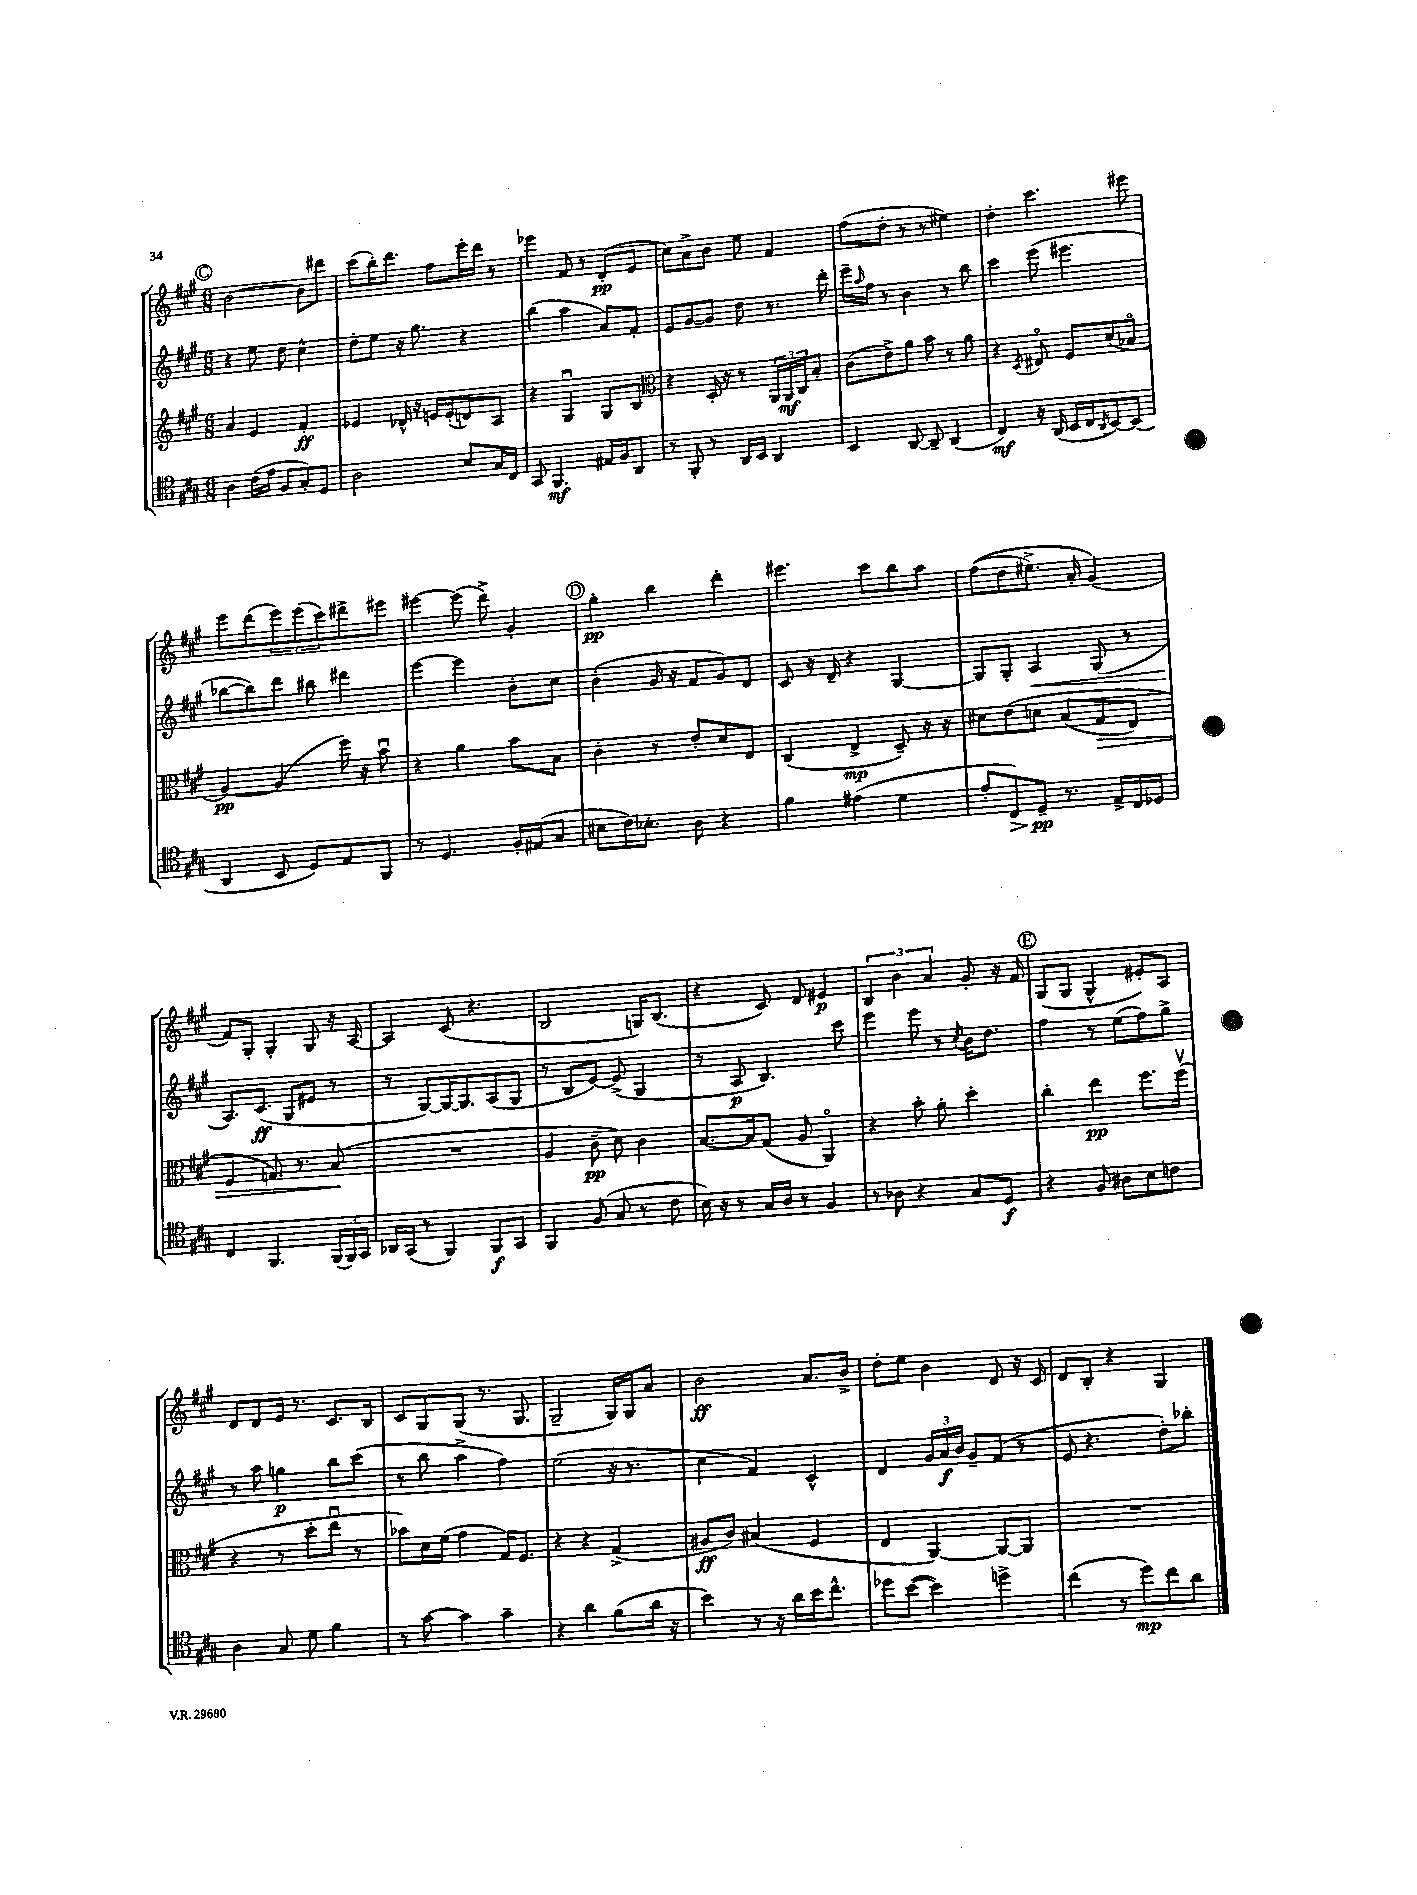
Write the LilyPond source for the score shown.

<<
\new StaffGroup <<
\new Staff = "s0" {
    \clef treble \key a \major \numericTimeSignature \time 6/8
    \mark \markup { \circle "C" } b'2~ b'8 dis'''8 |
    cis'''8( b''16-.) d'''8. fis''8 e'''16-. d'''16 r8 |
    ees'''4 fis'8 r8 d'8-.\pp( e'8 |
    cis''8) a'8-> b'8 e''8 fis'4 |
    fis''8( d''8-. r8 r8 eis''4) |
    d''4-. cis'''4. eis'''8 |
    e'''8 d'''8( \tuplet 3/2 { e'''8) e'''8( cis'''8) } dis'''8-> eis'''8 |
    eis'''4~ eis'''8( d'''8->) gis'4-. |
    \mark \markup { \circle "D" } gis''4-.\pp b''4 d'''4-. |
    eis'''4. cis'''8 b''8 a''8 |
    fis''8(\( d''8 eis''8.->) a'16-. gis'4(\) |
    fis'8) gis8-. gis4-. gis8 r16 a16~ |
    a4 cis'8( r4. |
    b2 g16) b8.( |
    r4 cis'8) d'8 eis'4\p |
    \tuplet 3/2 { b4 b'4 a'4 } gis'8-. r16 fis'16 |
    \mark \markup { \circle "E" } gis8( gis8 gis4-^ eis'8-.) a8 |
    d'8 d'8 e'16 r8. cis'8. b16 |
    cis'8 gis8 gis8( r8. gis8. |
    gis2-- gis16) gis16 a'8 |
    b'2\ff a'8. b'16-> |
    d''8-. e''8 b'4 d'8 r16 cis'16 |
    d'8 b8-. r4 gis4 \bar "|." |
}
\new Staff = "s1" {
    \clef treble \key a \major \numericTimeSignature \time 6/8
    \mark \markup { \circle "C" } r4 e''8 d''8 cis''4-^ |
    d''8-. e''8 r16 gis''8. r4 |
    b''4( a''4 a'8) fis'8-. |
    e'8 gis'8~ gis'8 d''8 r8. d'''16-. |
    e'''16-- \grace { a''16 } fis''16 r8 b'4 r8 b''8 |
    cis'''4 e'''8( eis'''4. |
    bes''8~ bes''8) d'''8 bis''8 dis'''4 |
    e'''4~ e'''4 b'8-. cis''8 |
    \mark \markup { \circle "D" } b'4-.( gis'16 r16 fis'8 gis'8) d'8 |
    cis'8 r16 d'16-- r4 gis4~ |
    gis8 gis8-. a4\< gis8( r8 |
    a8.\!) cis'8.\ff( gis8 eis'8 r8 |
    r8 gis8~) gis16~ gis8. a8( gis8 |
    r8 b8 e'8~) e'8->( gis4 |
    r8 a8\p b4.) cis'''8 |
    e'''4 e'''8 r8 \acciaccatura { cis''8 } b'16 d''8. |
    \mark \markup { \circle "E" } fis''4 r8 e''8( fis''8) gis''8-> |
    r8 a''8 g''4\p b''8 cis'''8( |
    r8 b''8 a''4-> fis''4) |
    e''2( r16 r8. |
    cis''4 fis'4) cis'4-^ |
    d'4 \tuplet 3/2 { gis'16 a'16\f b'16 } gis'8-- fis'8( r8 |
    e'8 r4. d''8-.) bes''8-. \bar "|." |
}
\new Staff = "s2" {
    \clef treble \key a \major \numericTimeSignature \time 6/8
    \mark \markup { \circle "C" } a'4 e'4 fis'4-.\ff |
    ees'4 des'16-^ r16 e'16 e'16-.( d'8) a8 |
    r4 gis4\downbow gis8 b8 |
    \clef alto r4 d16-. r16 r8 \tuplet 3/2 { a,16 a,16\mf cis16 } b8-. |
    cis'8( e'8->) a'8 b'8 r8 a'8 |
    r4 \acciaccatura { d8 } eis8\flageolet fis8 d'8( bes8\flageolet |
    a4~\pp) a4( fis''16) r16 b'8\downbow |
    r4 a'4 b'8 b8 |
    \mark \markup { \circle "D" } cis'4-. r8 e'8-. d'8 e8 |
    cis4( e4->\mp d8--) r16 r16 |
    dis'8 e'8\( d'8 b8( gis8\> e8) |
    fis4 g8.\) r8. b8\!( |
    R2. |
    a4 cis'8--\pp d'8) cis'4 |
    b8.~ b16 gis8( a8 a,4\flageolet) |
    r4 b'8-. a'8-. d''4-. |
    \mark \markup { \circle "E" } cis''4-. e''4\pp fis''8. fis''16\upbow( |
    r4 r8 d''8-. e''8\downbow r8 |
    bes'8) d'16 fis'16( gis'4 gis16) fis8. |
    r4 r4 gis4->( |
    ais8\ff cis'8) bis4( fis4 |
    e4 a,4~) a,8~ a,8 |
    R2. \bar "|." |
}
\new Staff = "s3" {
    \clef tenor \key a \major \numericTimeSignature \time 6/8
    \mark \markup { \circle "C" } a4 cis'16( e'16 fis8 gis8-.) d8 |
    a2 b8 gis16 cis16 |
    gis,8 fis,4.\mf eis16 fis16 a,8 |
    r8 fis,8-. r8 a,16 b,16 a,4 |
    b,4 a,8~ a,8-- a,4( |
    cis4\mf) r16 a,16( b,16 cis16 \acciaccatura { a,8 } b,8~) b,8( |
    a,4 b,8 d8) e8 fis,8 |
    r8 d4. fis16-. eis16( gis8 |
    \mark \markup { \circle "D" } bis8 cis'16) bes8.-. a8 r4 |
    fis'4 eis'4( d'4 |
    e'8-. cis8\>) d8--\pp\! r8. e16-> cis16 des16 |
    cis4 fis,4. \tuplet 3/2 { fis,16( fis,16) gis,16 } |
    aes,16 gis,16( r8 fis,4) fis,8\f gis,8 |
    fis,4 fis8( gis8 r8 cis'8 |
    b16) r16 r8 gis16 a16 r8 fis4 |
    r8 aes8 r4 gis8 d8\f |
    \mark \markup { \circle "E" } r4 fis8 ais8 b8 c'8 |
    a4 gis8 d'8 fis'4 |
    r8 gis'8~ gis'4 gis'4-- |
    r4 a'4 fis'8( a'16 r16 |
    b'4) r8 r16 a'16 b'16 cis''8.-^ |
    des''8 b'8~( b'4) d''4-> |
    cis''4( r8 d''8\mp) cis''8 a'8 \bar "|." |
}
>>
>>
\layout { \context { \Score \remove "Bar_number_engraver" } }
